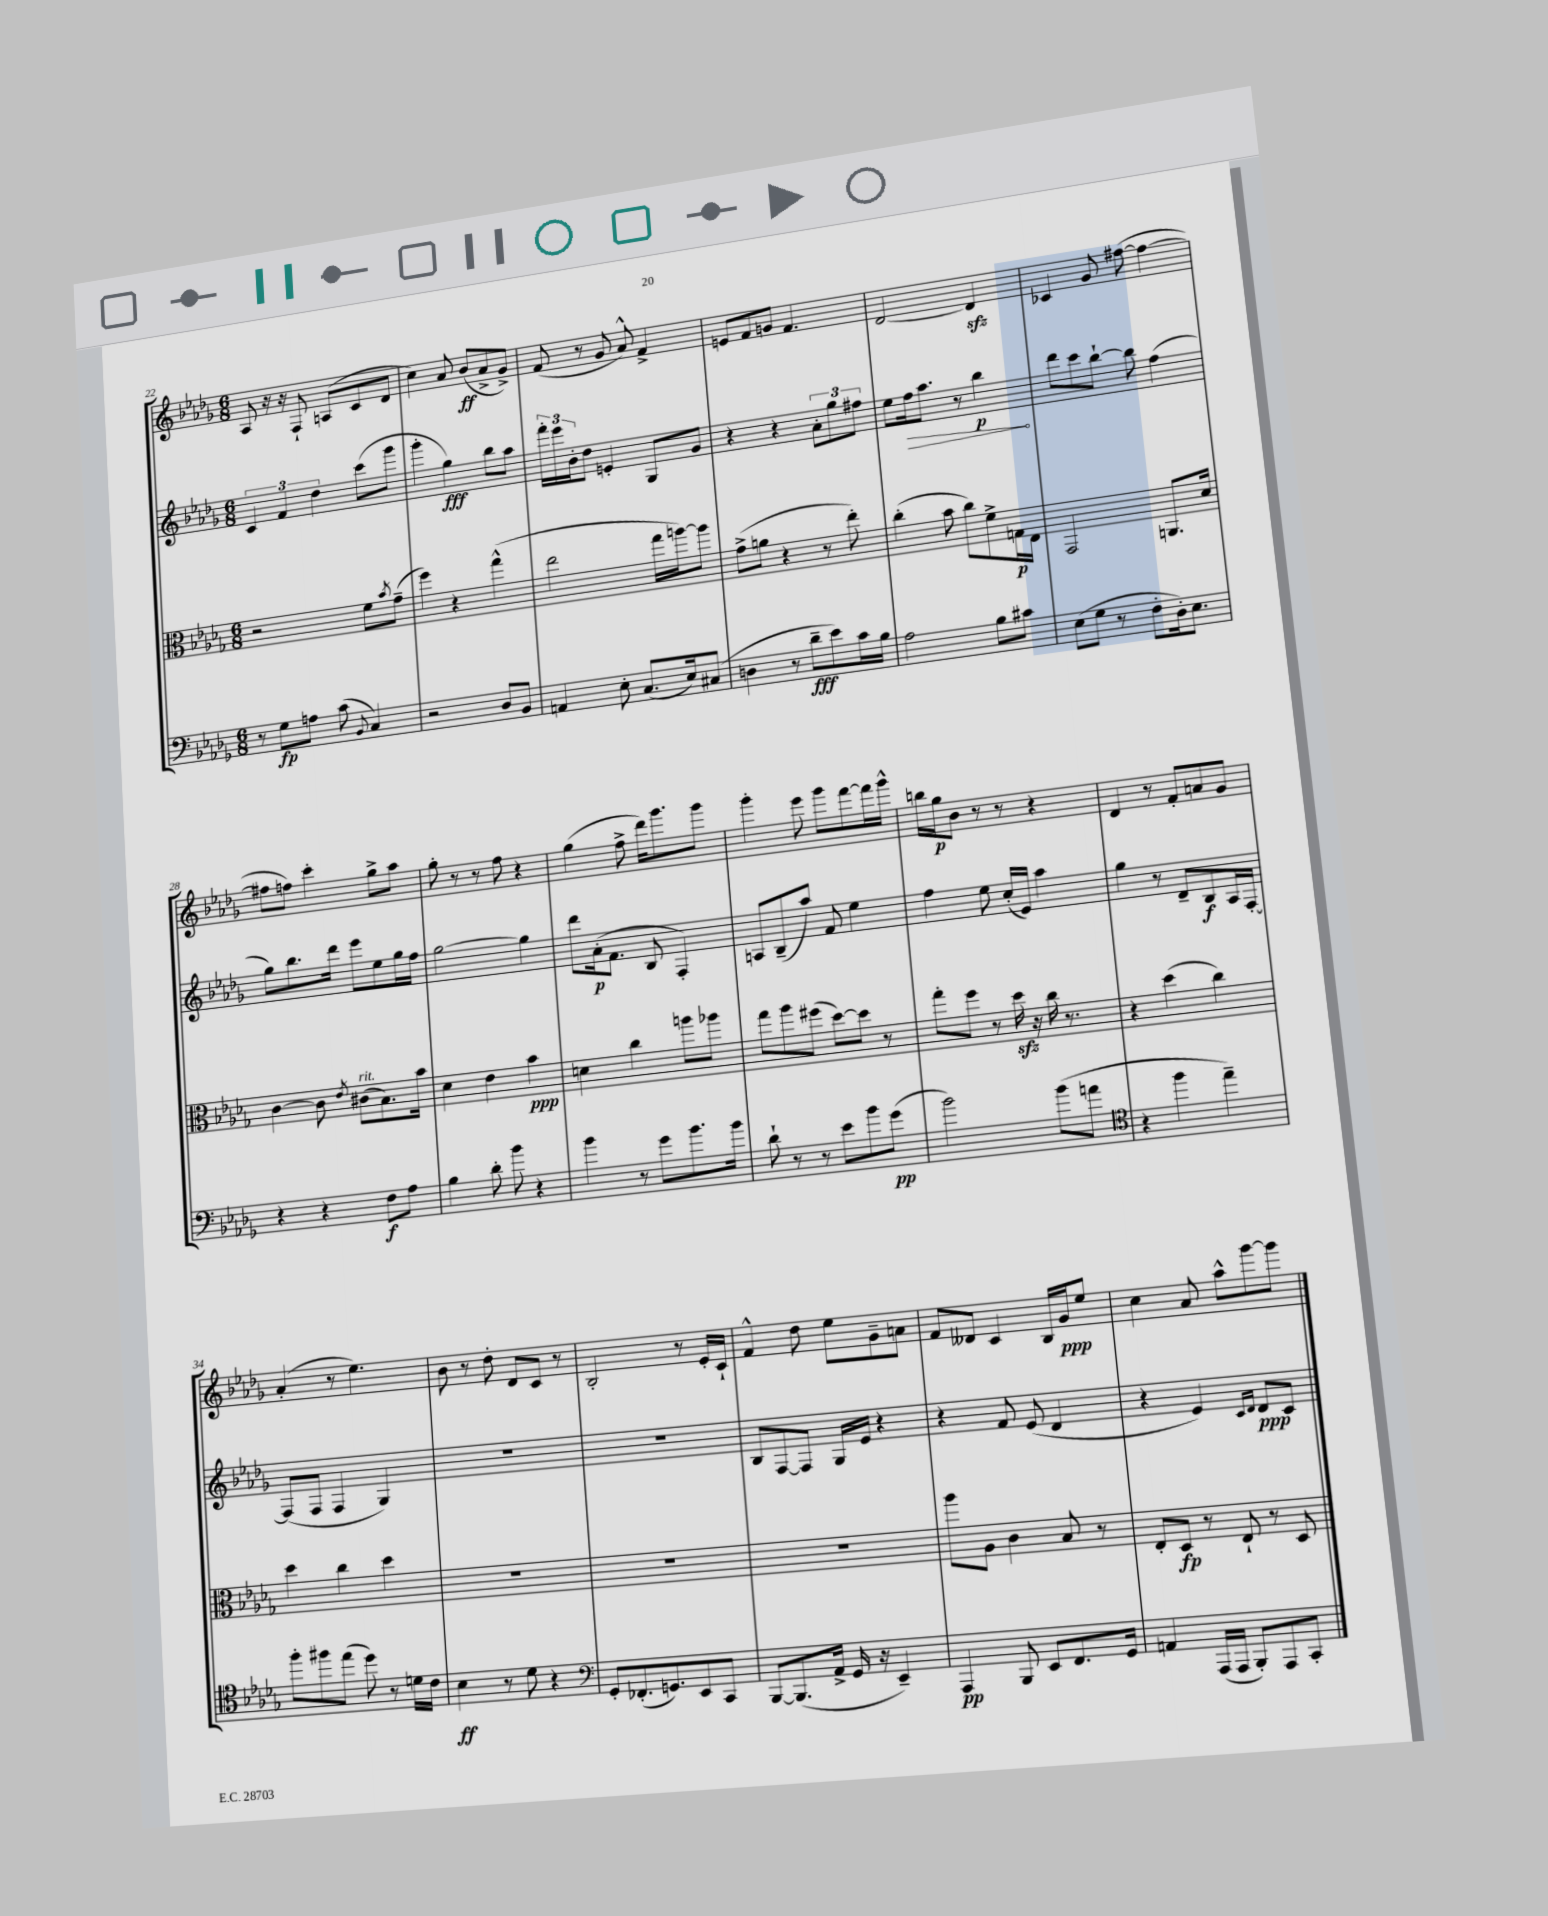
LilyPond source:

<<
\new StaffGroup <<
\new Staff = "s0" {
    \clef treble \key des \major \numericTimeSignature \time 6/8
    aes8 r16 r16 f8-! a8( c'8 des'8 |
    c''4) aes'8 bes'8\ff( aes'8-> ges'8->) |
    f'8( r8 ges'8 aes'8-^) f'4-> |
    e'8 f'8 g'8 f'4. |
    des'2~ des'4\sfz |
    ces'4 ges'8 fis''8~( fis''4~ |
    fis''8 f''8) c'''4-. ges''8-> aes''8 |
    ges''8-. r8 r8 f''8 r4 |
    ges''4( f''8-> des'''16) ges'''8. ges'''8 |
    ges'''4-. ees'''8 ges'''8 f'''8~ f'''16 ges'''16-^ |
    b''16 ges''16\p bes'8 r8 r8 r4 |
    des'4 r8 f'8-. a'8 ges'8 |
    aes'4-.( r8 ees''4.) |
    bes'8 r8 des''8-. des'8 c'8 r8 |
    bes2-. r8 ees'16-. c'16-! |
    f'4-^ des''8 ees''8 ges'8-- a'8 |
    f'8 deses'8 c'4 bes16 ges'16\ppp ees''8 |
    c''4 aes'8 aes''8-^ ges'''8~ ges'''8 \bar "|." |
}
\new Staff = "s1" {
    \clef treble \key des \major \numericTimeSignature \time 6/8
    \tuplet 3/2 { c'4 f'4 des''4 } c'''8( ges'''8 |
    ges'''4-. ges''4\fff) bes''8 aes''8 |
    \tuplet 3/2 { f'''16-. ees'''16 bes'16-. } des''8 e'4-. ges8 ges'8 |
    r4 r4 \tuplet 3/2 { aes'8-. ges''8 fis''8 } |
    ees''8 \once \override Hairpin.circled-tip = ##t f''16\> aes''8. r8 bes''4\p\! |
    des'''8 c'''8 bes''8~-! bes''8 f''4( |
    ges''8) bes''8. des'''16 ees'''8 ees''8 ges''16 f''16 |
    ges''2~ ges''4 |
    des'''8 aes'16-.\p( f'8. bes8 f4-.) |
    a8 bes8--( aes''8) f'8 ees''4 |
    f''4 ees''8 c''16-.( ees'16) aes''4 |
    ges''4 r8 des'8-- bes8\f aes16 f16~-. |
    f8( f8 f4 ges4) |
    R2. |
    R2. |
    bes8 f8~ f8 ges16 ees'16 r4 |
    r4 f'8 ees'8( des'4 |
    r4 ees'4) \grace { c'16 des'16 } des'8\ppp c'8 \bar "|." |
}
\new Staff = "s2" {
    \clef alto \key des \major \numericTimeSignature \time 6/8
    r2 f'8 \acciaccatura { bes'8 } ges'8--( |
    f''4) r4 ges''4-^( |
    ees''2 ges''16 a''16~) a''8 |
    ges'8->( a'8 r4 r8 ees''8-.) |
    c''4-.( bes'8 c''8) f'8-> g16\p ees16 |
    ges,2 a,8. des'16 |
    c'4~ c'8 \acciaccatura { ees'8 } cis'8^\markup { \italic "rit." }( bes8.) bes'16 |
    des'4 ees'4 bes'4\ppp |
    d'4 c''4 a''8 aes''8 |
    ges''8 aes''8 fis''8( des''8~) des''8 r8 |
    ges''8-. f''8 r8 des''16\sfz r16 c''16 r8. |
    r4 des''4( c''4) |
    des''4 c''4 des''4 |
    R2. |
    R2. |
    R2. |
    aes''8 aes8 c'4 bes8 r8 |
    ees8-. des8\fp r8 ees8-! r8 des8 \bar "|." |
}
\new Staff = "s3" {
    \clef bass \key des \major \numericTimeSignature \time 6/8
    r8 ges8\fp a8 c'8( \appoggiatura { bes,8 } c4) |
    r2 des8 bes,8 |
    a,4 ees8-. c8.( ees16) cis8( |
    d4 r8 des'8--\fff ees'8) c'16 bes16 |
    aes2 bes8 cis'8 |
    ees8( ges8 r8 f8-. des16-.) ees8. |
    r4 r4 f8\f aes8 |
    bes4 des'8-. bes'8 r4 |
    bes'4 r8 ges'8 bes'8. bes'16 |
    des'8-! r8 r8 ees'8 bes'8 ges'8\pp( |
    bes'2) bes'8( a'8 |
    \clef tenor r4 f''4 ees''4--) |
    f''8-. fis''8 ees''8( des''8) r8 d'16 c'16 |
    bes4\ff r8 des'8 r4 |
    \clef bass ges,8-. fes,8.-.( g,8.) ees,8 c,8 |
    bes,,8~ bes,,8.( aes,16-> ges,16 r16 ees,4--) |
    aes,,4\pp bes,,8 ees,8 f,8. ges,16 |
    a,4 aes,,16( aes,,16 bes,,8-.) aes,,8 c,8-. \bar "|." |
}
>>
>>
\layout { \context { \Score currentBarNumber = #22 } }
